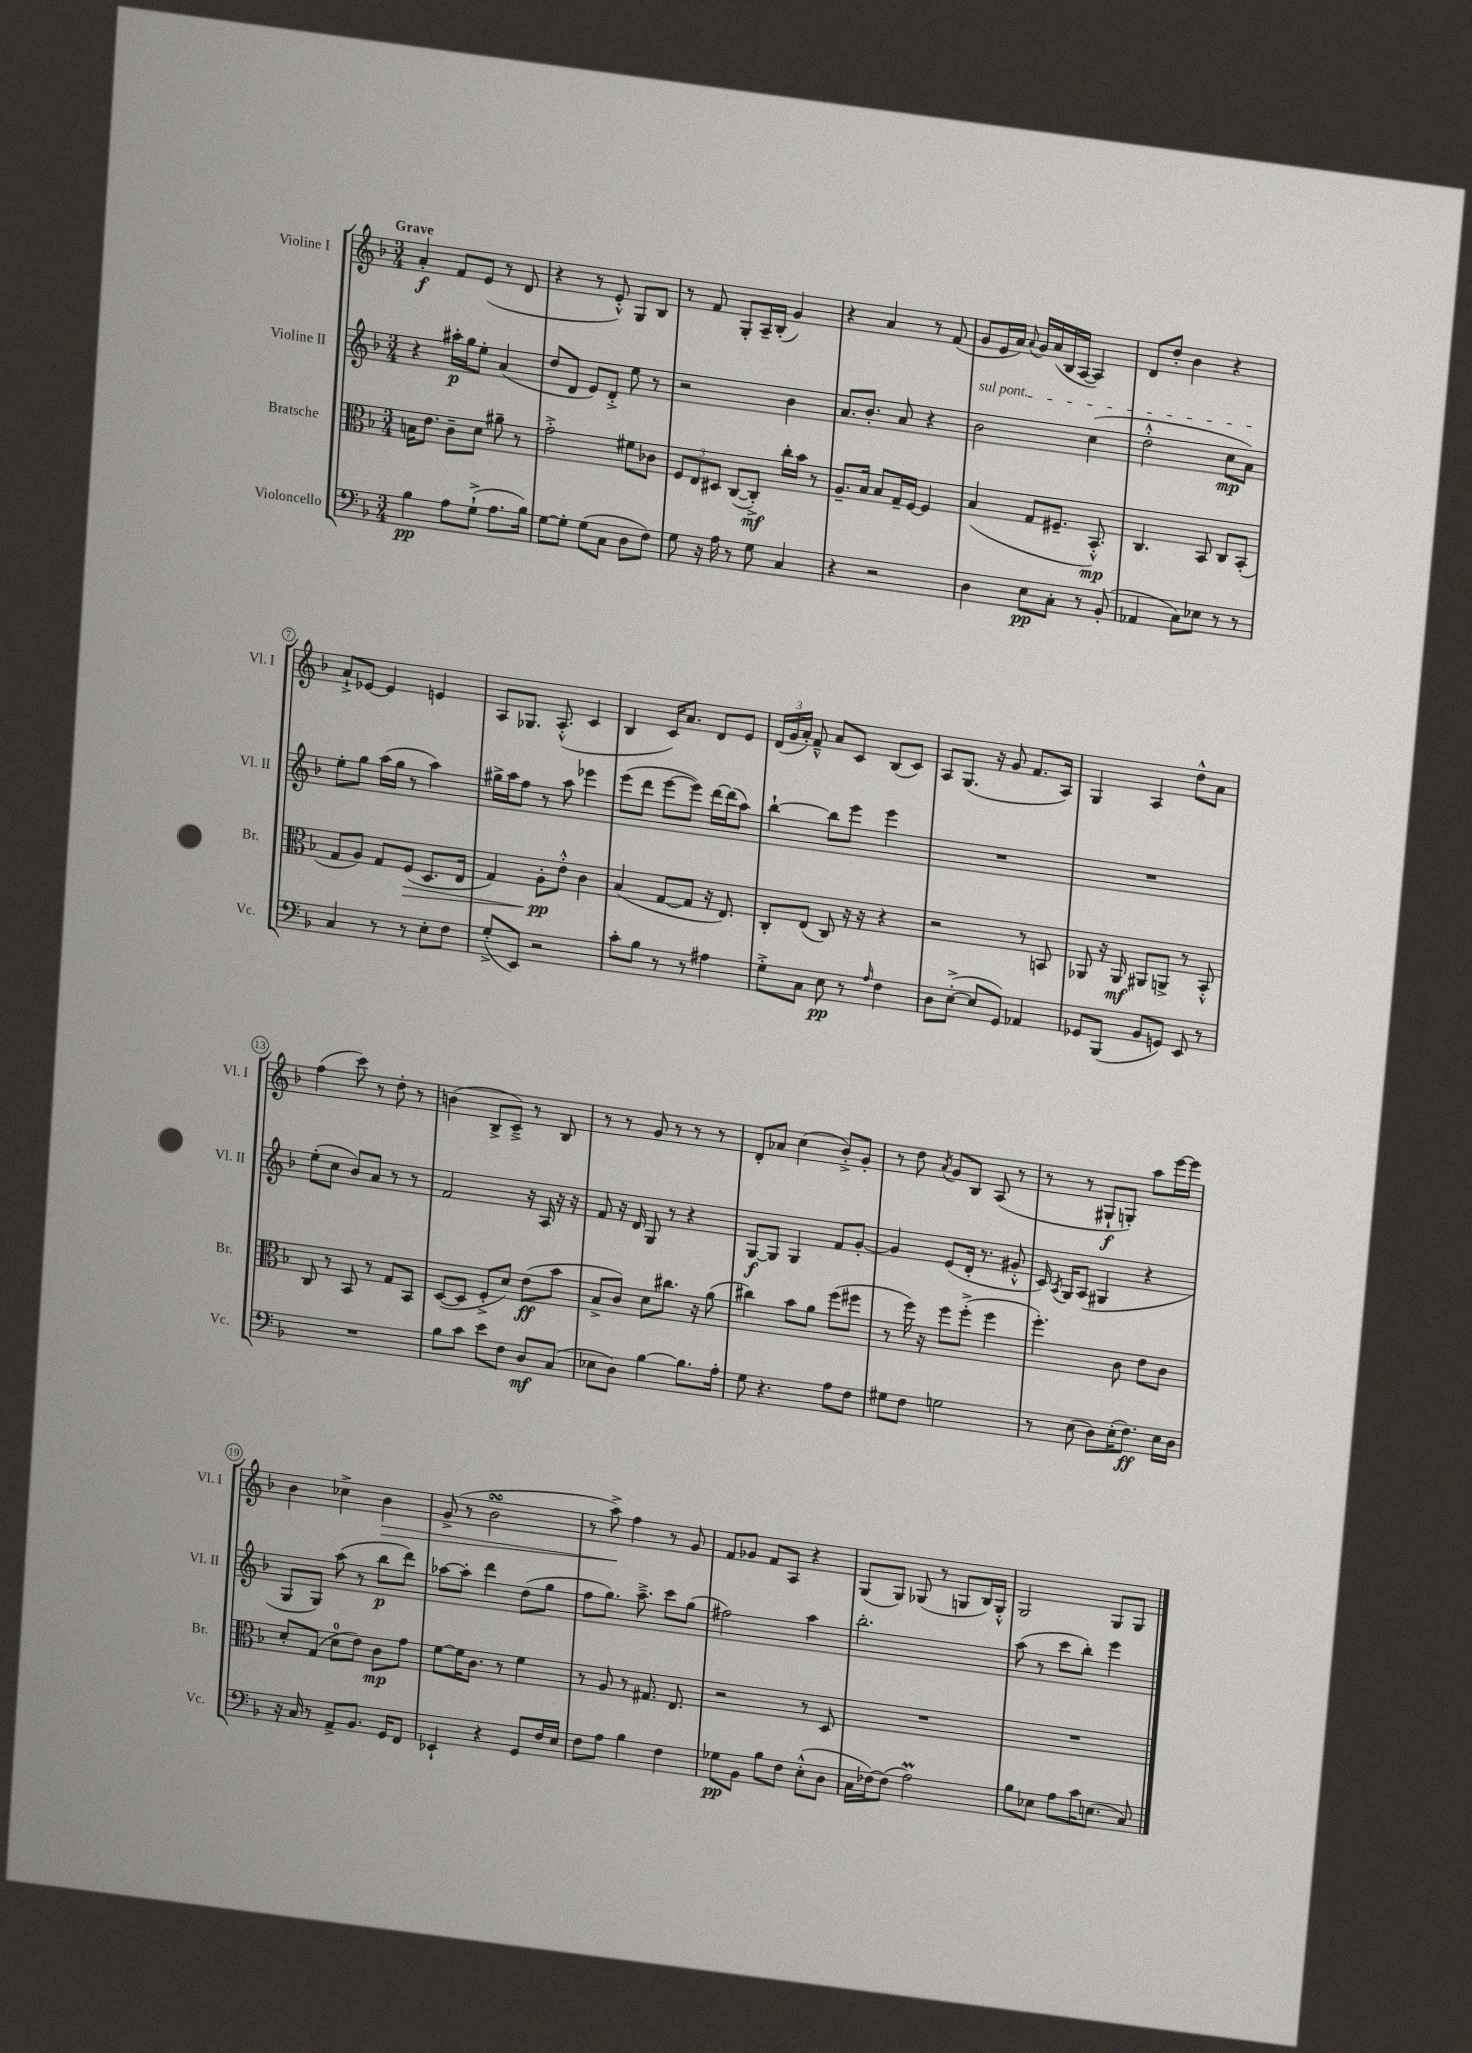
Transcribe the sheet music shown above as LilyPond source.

<<
\new StaffGroup <<
\new Staff = "s0" \with { instrumentName = "Violine I" shortInstrumentName = "Vl. I" } {
    \clef treble \key f \major \numericTimeSignature \time 3/4 \tempo "Grave"
    \autoBeamOff a'4-.\f f'8[ e'8]( r8 d'8 |
    r4 r8 e'8-.-^) g8[ bes8] |
    r8 f'8 g8[-. a16-- bes16]-.( g'4) |
    r4 a'4 r8 f'8( |
    g'8[ e'16 a'16]) \appoggiatura { a'8 } g'16[ a'16( bes16 a16]~ a4) |
    d'8[ d''8]-. bes'4 r4 |
    a'8[-!-> ees'8]~ ees'4 e'4 |
    a8[ ges8.] a8.-.-^( c'4 |
    bes4 c'16[) a'8.] d'8[ e'8] |
    \tuplet 3/2 { d'16[( g'16 a'16]-.) } f'8---^ a'8[ c'8] bes8[( c'8]) |
    a8[ g8.]( r16 g'8 f'8.[ a16]) |
    g4 a4 d''8[-^ a'8] |
    f''4( c'''8) r8 d''8-. r8 |
    b'4( bes8[-> c'8]--->) r8 bes8 |
    r8 r8 g'8 r8 r8 r8 |
    d'8[-. aes'8] c''4( bes'8[-.->) g'8]-. |
    r8 d''8 \acciaccatura { a'8 } g'8[ bes8] a8( r8 |
    r8 r8 gis8[-!\f g8]-.) a''8[ e'''16~ e'''16] |
    bes'4 ces''4-> bes'4\> |
    g'8->( r8 bes'2\turn |
    r8 a''8->\!) f''4 r8 g'8 |
    f'8[ ges'8] f'8[ a8] r4 |
    g8[( g8]) ges8( r8 g8[ bes16) g16]-.-^ |
    g2 g8[ g8] \bar "|." |
}
\new Staff = "s1" \with { instrumentName = "Violine II" shortInstrumentName = "Vl. II" } {
    \clef treble \key f \major \numericTimeSignature \time 3/4
    \autoBeamOff r4 ais''16[-.\p g''16 e''8]-. a'4( |
    d''8[ d'8] e'8[) d'8]-.-> e''8 r8 |
    r2 bes'4 |
    a'8.[ bes'8.]-. a'8 r4 |
    \once \override TextSpanner.bound-details.left.text = \markup { \italic "sul pont." } bes'2\startTextSpan c''4( |
    d''2-.-^ c''8[\mp a'8]\stopTextSpan) |
    e''8[-. g''8] a''16[( g''16] r8 a''4) |
    gis''16[-> a''16 f''8] r8 a''8 ees'''4 |
    e'''8[( d'''8] e'''8[~ e'''8]) d'''16[~ d'''16( a''8]) |
    bes''4~-! bes''8[ e'''8] e'''4 |
    R2. |
    R2. |
    e''8[-.( c''8] bes'8[) a'8] r8 r8 |
    f'2 r16 a16 r16 r16 |
    f'8 r16 d'16 g8 r8 r4 |
    g8[~\f g8] g4 f'8[ g'8]~-. |
    g'4 e'8[( d'16]-. r8. gis'8-.-^ |
    c'16) \acciaccatura { a8 } g16[ a8]( gis4 r4 |
    g8[ g8]) a''8( r8 bes''8[\p d'''8]) |
    aes''8[~ aes''8]-. d'''4 d''8[( g''8] |
    f''8[ g''8.]) a''8.---> c'''8[ g''8]( |
    fis''2) a''4 |
    bes''2.-. |
    a''8( r8 c'''8[ bes''8]-.) e'''4 \bar "|." |
}
\new Staff = "s2" \with { instrumentName = "Bratsche" shortInstrumentName = "Br." } {
    \clef alto \key f \major \numericTimeSignature \time 3/4
    \autoBeamOff b16[ e'8.] c'8[-- d'8] ais'8-- r8 |
    g'2-.-> fis'8[ ces'8] |
    \tuplet 3/2 { f8[ e8 dis8] } c8[~( c8]-.->\mf) c''16[-. bes'16] r8 |
    a8.[-- bes16] bes8[ g16-- f16]~ f4 |
    bes4( g8[ fis8.]-- bes,8.-.-^\mp) |
    c4. bes,8 c8[ bes,8]-.( |
    g8[ a8]) g8[ f8]\>( d8.[ e16] |
    g4) a8[-.\pp\! e'8]-.-^ c'4 |
    bes4( g8[~ g8] r16 e8.) |
    c8[-. e8]( c8) r16 r16 r4 |
    r2 r8 b,8 |
    aes,8 r16 aes,16\mf ais,8[ a,8]-> r8 bes,8-.-^ |
    c8 r8 bes,8 r8 g8[ bes,8] |
    d8[~( d8] f8[-.-> d'8]) e'8[\ff( bes'8] |
    bes8[-> c'8]) d'8[ cis''8.] r16 a'8( |
    cis''4) bes'8[ a'8] f''8[( fis''8] |
    r8 f''16) r16 f''8[ f''8]-.->( f''4 |
    f''4.-.) c'8 e'8[ c'8] |
    d'8[-. g8]( d'8[-0 e'8]) c'8[\mp g'8] |
    f'8[~ f'16 c'8.] r8 f'4 |
    r8 a8 r8 gis8. e8. |
    r2 r8 d8 |
    R2. |
    R2. \bar "|." |
}
\new Staff = "s3" \with { instrumentName = "Violoncello" shortInstrumentName = "Vc." } {
    \clef bass \key f \major \numericTimeSignature \time 3/4
    \autoBeamOff bes4\pp a8[ g8]-!->( a8.[ bes16]) |
    g8[~ g8]-. g8[( c8] d8[ f8]) |
    g8 r16 a16 r8 g8 c4 |
    r4 r2 |
    d4 e8[\pp c8]-. r8 bes,8-.( |
    aes,4 c8[) ees8] r8 r8 |
    c4 r8 r8 e8[-. f8] |
    g8[-.->( e,8]) r2 |
    c'8[-. bes8] r8 r8 ais4 |
    g8[-.-> c8] e8\pp r8 \grace { a16 } f4 |
    d8[ e8]~-.->( e8[ g,8]) aes,4 |
    ges,8[ bes,,8]( bes,8[ g,8]) e,8 r8 |
    R2. |
    bes8[ c'8] e'8[ f8] d8[\mf c8]( |
    ees8[ d8]) bes4~ bes8.[ a16]-. |
    g8 r4. a8[ f8] |
    gis8[ f8] g2 |
    r8 e8( d8[) e16-.( f8.]\ff) e16[ d16] |
    r16 c16 r8 a,8[-> bes,8.] g,16[ f,8] |
    ees,4-! r4 g,8[ f16 e16] |
    f8[ a8] bes4 f4 |
    ges8[\pp bes,8] bes8[ f8] e8[-.-^( d8] |
    c16[ fes16~) fes8]( a2\prall) |
    bes8[ ees8] a8[ c'16 e8.]( c8) \bar "|." |
}
>>
>>
\layout { \context { \Score \override BarNumber.stencil = #(make-stencil-circler 0.1 0.3 ly:text-interface::print) } }
